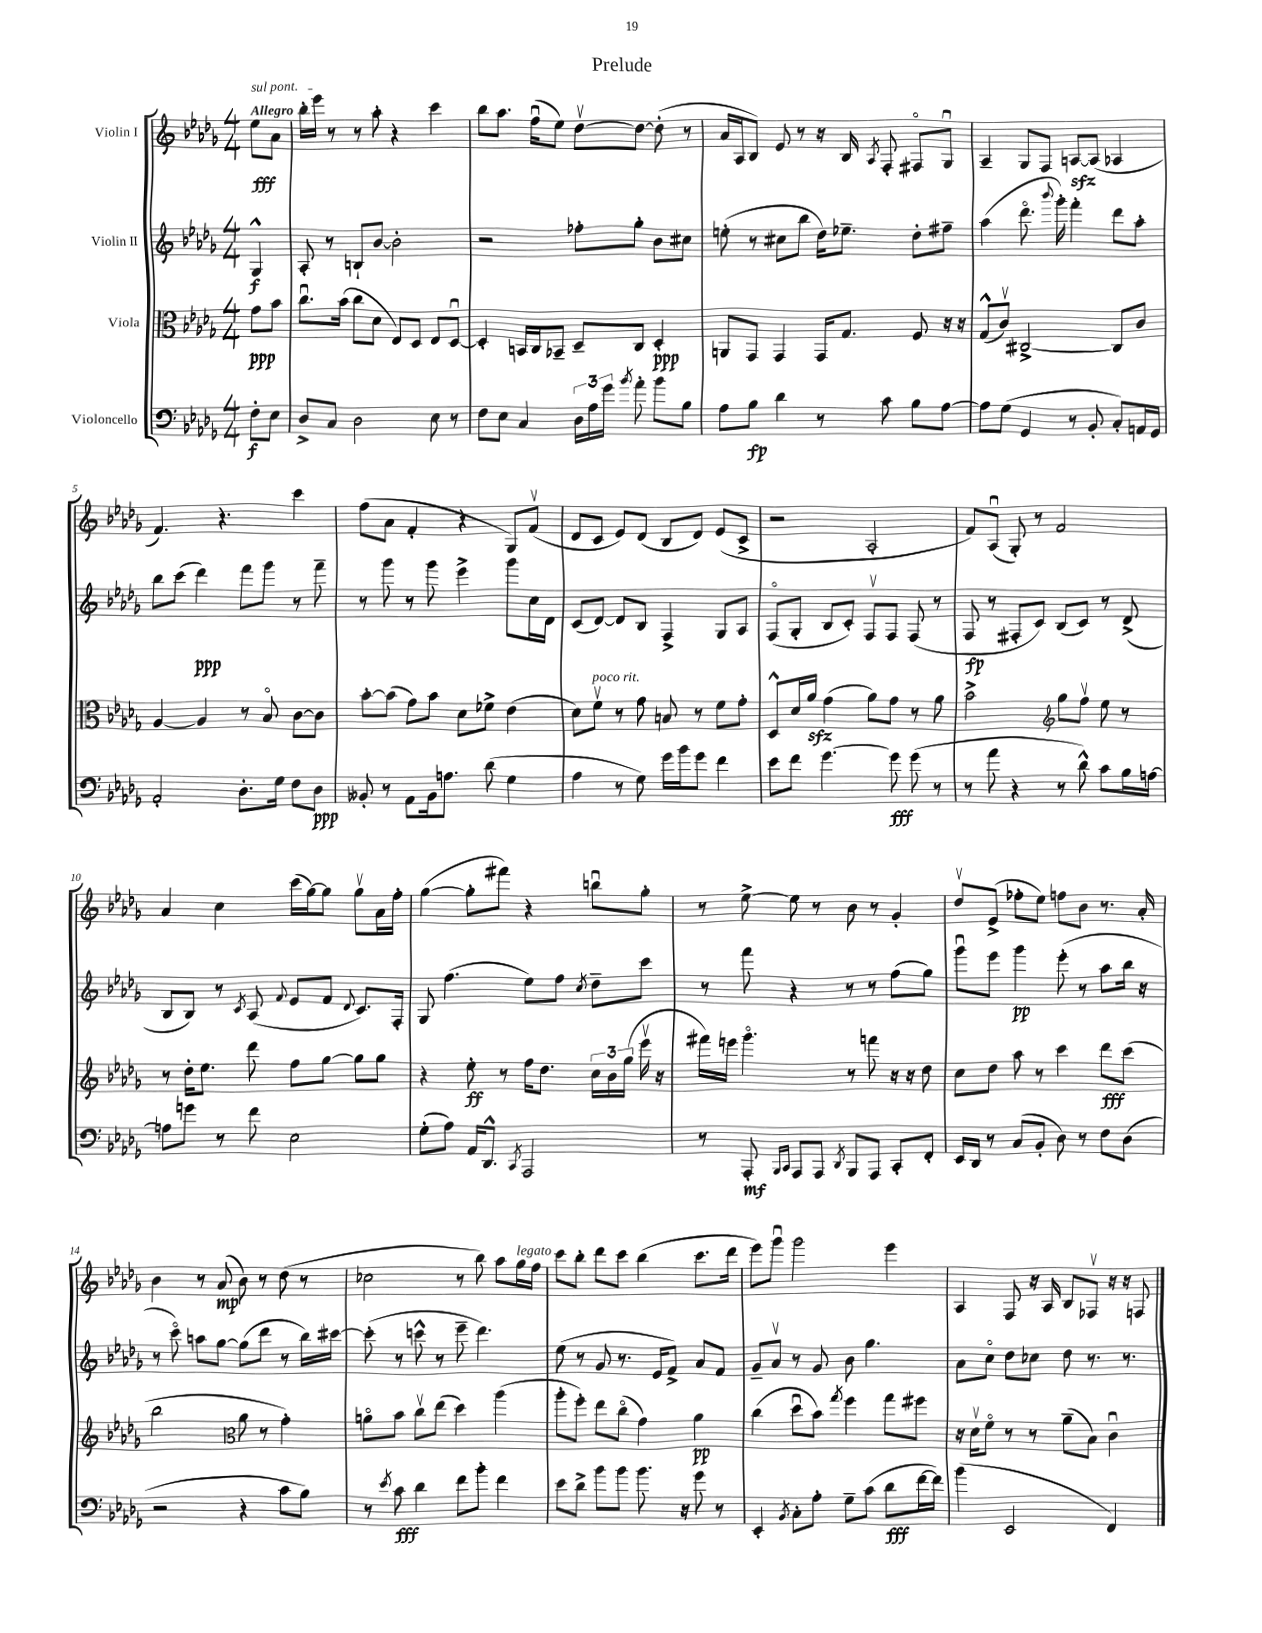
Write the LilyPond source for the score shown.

\header { title = "Prelude" }
<<
\new StaffGroup <<
\new Staff = "s0" \with { instrumentName = "Violin I" } {
    \clef treble \key des \major \numericTimeSignature \time 4/4 \partial 4 \tempo "Allegro"
    \autoBeamOff \once \override TextSpanner.bound-details.left.text = \markup { \italic "sul pont." } ees''8[\fff\startTextSpan aes'8] |
    bes''16[-. ees'''16]\stopTextSpan r8 r8 aes''8-. r4 c'''4 |
    bes''8[ aes''8.] f''16[\downbow( ees''8]) des''8[~\upbow des''8]~ des''8-.( r8 |
    aes'16[ aes16 bes8]) ees'8 r8 r16 bes16 \acciaccatura { aes8 } f8-. fis8[\flageolet ges8]\downbow |
    aes4-- ges8[ f8] a8[~\sfz a8]( aes4 |
    f'4.) r4. c'''4 |
    f''8[( aes'8] f'4-. r4 ges8[) f'8]\upbow( |
    des'8[ c'8] ees'8[) des'8]( bes8[ des'8]) ees'8[( c'8]-> |
    r2 aes2-. |
    f'8[) aes8]\downbow( ges8-.) r8 f'2 |
    aes'4 c''4 c'''16[( ges''16~) ges''8] ges''8[\upbow aes'16 f''16]-. |
    ges''4~( ges''8[-. fis'''8]) r4 b''8[\downbow ges''8]-. |
    r8 ees''8~-> ees''8 r8 bes'8 r8 ges'4-. |
    des''8[\upbow ees'8]->( fes''8[-. ees''8]) f''8[ bes'8] r8. aes'16-. |
    bes'4 r8 aes'8\mp( bes'8) r8 des''8( r8 |
    ces''2 r8 bes''8) aes''8[ ges''16^\markup { \italic "legato" } f''16] |
    c'''8[ bes''8]-. des'''8[ c'''8] bes''4( c'''8.[ des'''16] |
    ees'''8[) ges'''8]\downbow ges'''2 ees'''4 |
    aes4 f8 r16 aes16 bes8[ fes8]\upbow r16 r16 f8 \bar "|." |
}
\new Staff = "s1" \with { instrumentName = "Violin II" } {
    \clef treble \key des \major \numericTimeSignature \time 4/4 \partial 4
    \autoBeamOff ges4-^\f |
    aes8-. r8 b8[-! bes'8]~ bes'2-. |
    r2 fes''8[-. ges''8]-. bes'8[ cis''8] |
    e''8-.( r8 cis''8[ bes''8] des''16[) ees''8.]-- des''8[-. fis''8]-- |
    aes''4( des'''8.\flageolet \appoggiatura { bes'''8 } ges'''16-.) f'''4-. des'''8[ aes''8]-. |
    bes''8[ c'''8]( des'''4\ppp) f'''8[ ges'''8] r8 f'''8-- |
    r8 ges'''8 r8 ges'''8 ees'''4-> ges'''8[ c''16 des'16] |
    c'8[( des'8]~) des'8[ bes8] f4-> ges8[ aes8] |
    f8[\flageolet( ges8]-. bes8[ c'8]-.) f8[\upbow f8] f8( r8 |
    f8\fp r8 fis8[-. c'8]) bes8[( c'8]) r8 des'8->( |
    bes8[ bes8]) r8 \acciaccatura { c'8 } aes8( \appoggiatura { f'8 } ees'8[ f'8] \appoggiatura { des'8 } c'8.[) f16]-. |
    ges8 f''4.( ees''8[) f''8] \acciaccatura { c''8 } des''8[-- c'''8] |
    r8 f'''8 r4 r8 r8 f''8[( ges''8]) |
    ges'''8[\downbow ees'''8] ges'''4\pp ees'''8-.( r8 aes''8[ bes''16] r16 |
    r8 c'''8\flageolet) a''8[ ges''8]~ ges''8[( des'''8] r8 bes''16[) cis'''16]~ |
    cis'''8-.( r8 c'''8-^ r8 ees'''8-- des'''4.) |
    ees''8( r8 ges'8 r8. ees'16[ f'8]->) aes'8[ f'8] |
    ges'8[-- aes'8]\upbow r8 ges'8 bes'8 ges''4. |
    aes'8[ c''8]\flageolet des''8[ ces''8] des''8 r8. r8. \bar "|." |
}
\new Staff = "s2" \with { instrumentName = "Viola" } {
    \clef alto \key des \major \numericTimeSignature \time 4/4 \partial 4
    \autoBeamOff ges'8[\ppp bes'8] |
    c''8.[\downbow bes'16]( c''8[ des'8] ees8[) des8] ees8[ des8]~\downbow |
    des4-. b,16[ c16 bes,8]-- des8[-- c8] des4-.\ppp |
    a,8[ ges,8] ges,4 ges,16[ ges8.] f8 r16 r16 |
    ges8[-^( c'8]\upbow) cis2~-> cis8[ c'8] |
    aes4~ aes4 r8 bes8\flageolet c'8[~ c'8] |
    bes'8[~-. bes'8]( ges'8[) bes'8] des'8[ fes'8]-> ees'4( |
    des'8[) f'8]\upbow^\markup { \italic "poco rit." } r8 ges'8 b8 r8 f'8[ ges'8]-. |
    des8[-^ des'16 aes'16]\sfz ges'4( aes'8[) ges'8] r8 aes'8 |
    bes'2-> \clef treble ges''8[ f''8]\upbow ees''8 r8 |
    r8 des''16[-. ees''8.] des'''8 f''8[ ges''8]~ ges''8[ ges''8] |
    r4 ees''8-.\ff r8 f''16[ des''8.] \tuplet 3/2 { c''16[ bes'16 ges''16]( } ees'''16\upbow r16 |
    fis'''16[) e'''16] ges'''4.\flageolet r8 f'''8 r16 r16 des''8 |
    c''8[ des''8] aes''8 r8 c'''4 des'''8[\fff c'''8]( |
    bes''2 \clef alto aes'8 r8 ges'4-.) |
    a'8[\flageolet bes'8] c''8[\upbow ees''8]( des''4) aes''4( |
    aes''8[-. f''8]-.) ees''8[ c''8]\flageolet( ges'4) aes'4\pp |
    c''4( des''8[\downbow bes'8]) \acciaccatura { ges''8 } f''4 ges''8[ fis''8] |
    r16 des'16[\upbow f'8]\flageolet r8 r8 aes'8[--( bes8]) c'4\downbow \bar "|." |
}
\new Staff = "s3" \with { instrumentName = "Violoncello" } {
    \clef bass \key des \major \numericTimeSignature \time 4/4 \partial 4
    \autoBeamOff f8[-.\f ees8] |
    des8[-> c8] des2 ees8 r8 |
    f8[ ees8] c4 \tuplet 3/2 { des16[ aes16 ges'16] } \acciaccatura { bes'8 } aes'8-. bes'8[ bes8] |
    aes8[ bes8]\fp des'4 r8 c'8 bes8[ aes8]~ |
    aes8[ ges8]( ges,4 r8 bes,8-. c8[-.) a,16 ges,16] |
    aes,2-. des8.[-. ges16] f8[ des8]\ppp |
    beses,8-. r8 aes,8[ beses,16 a8.] des'8( ges4 |
    aes4 r8 ges8) ges'16[ bes'16 ges'8] f'4 |
    ees'8[ f'8] ges'4.~ ges'8\fff ges'8( r8 |
    r8 aes'8 r4 r8 des'8-^) c'8[ bes16 a16]~ |
    a8[ g'8] r8 f'8 ees2 |
    ges8[-.( aes8]) aes,16[ des,8.]-^ \acciaccatura { c,8 } aes,,2 |
    r8 aes,,8-.\mf \grace { bes,,16[ c,16] } aes,,8[ aes,,8] \acciaccatura { des,8 } bes,,8[ aes,,8] c,8[-. f,8]-. |
    ees,16[ des,16] r8 c8[( bes,8]-. des8) r8 f8[ des8]( |
    r2 r4 c'8[ bes8]) |
    r8 \acciaccatura { ees'8 } c'8\fff des'4 f'8[ bes'8]-. f'4 |
    ees'8[ des'8]-> bes'8[ bes'8] bes'8. r16 ges'8 r8 |
    ees,4-. \acciaccatura { bes,8 } c8[-. aes8]-. ges8[-- c'8]( des'8[\fff f'16~ f'16]) |
    bes'4( ees,2 f,4) \bar "|." |
}
>>
>>
